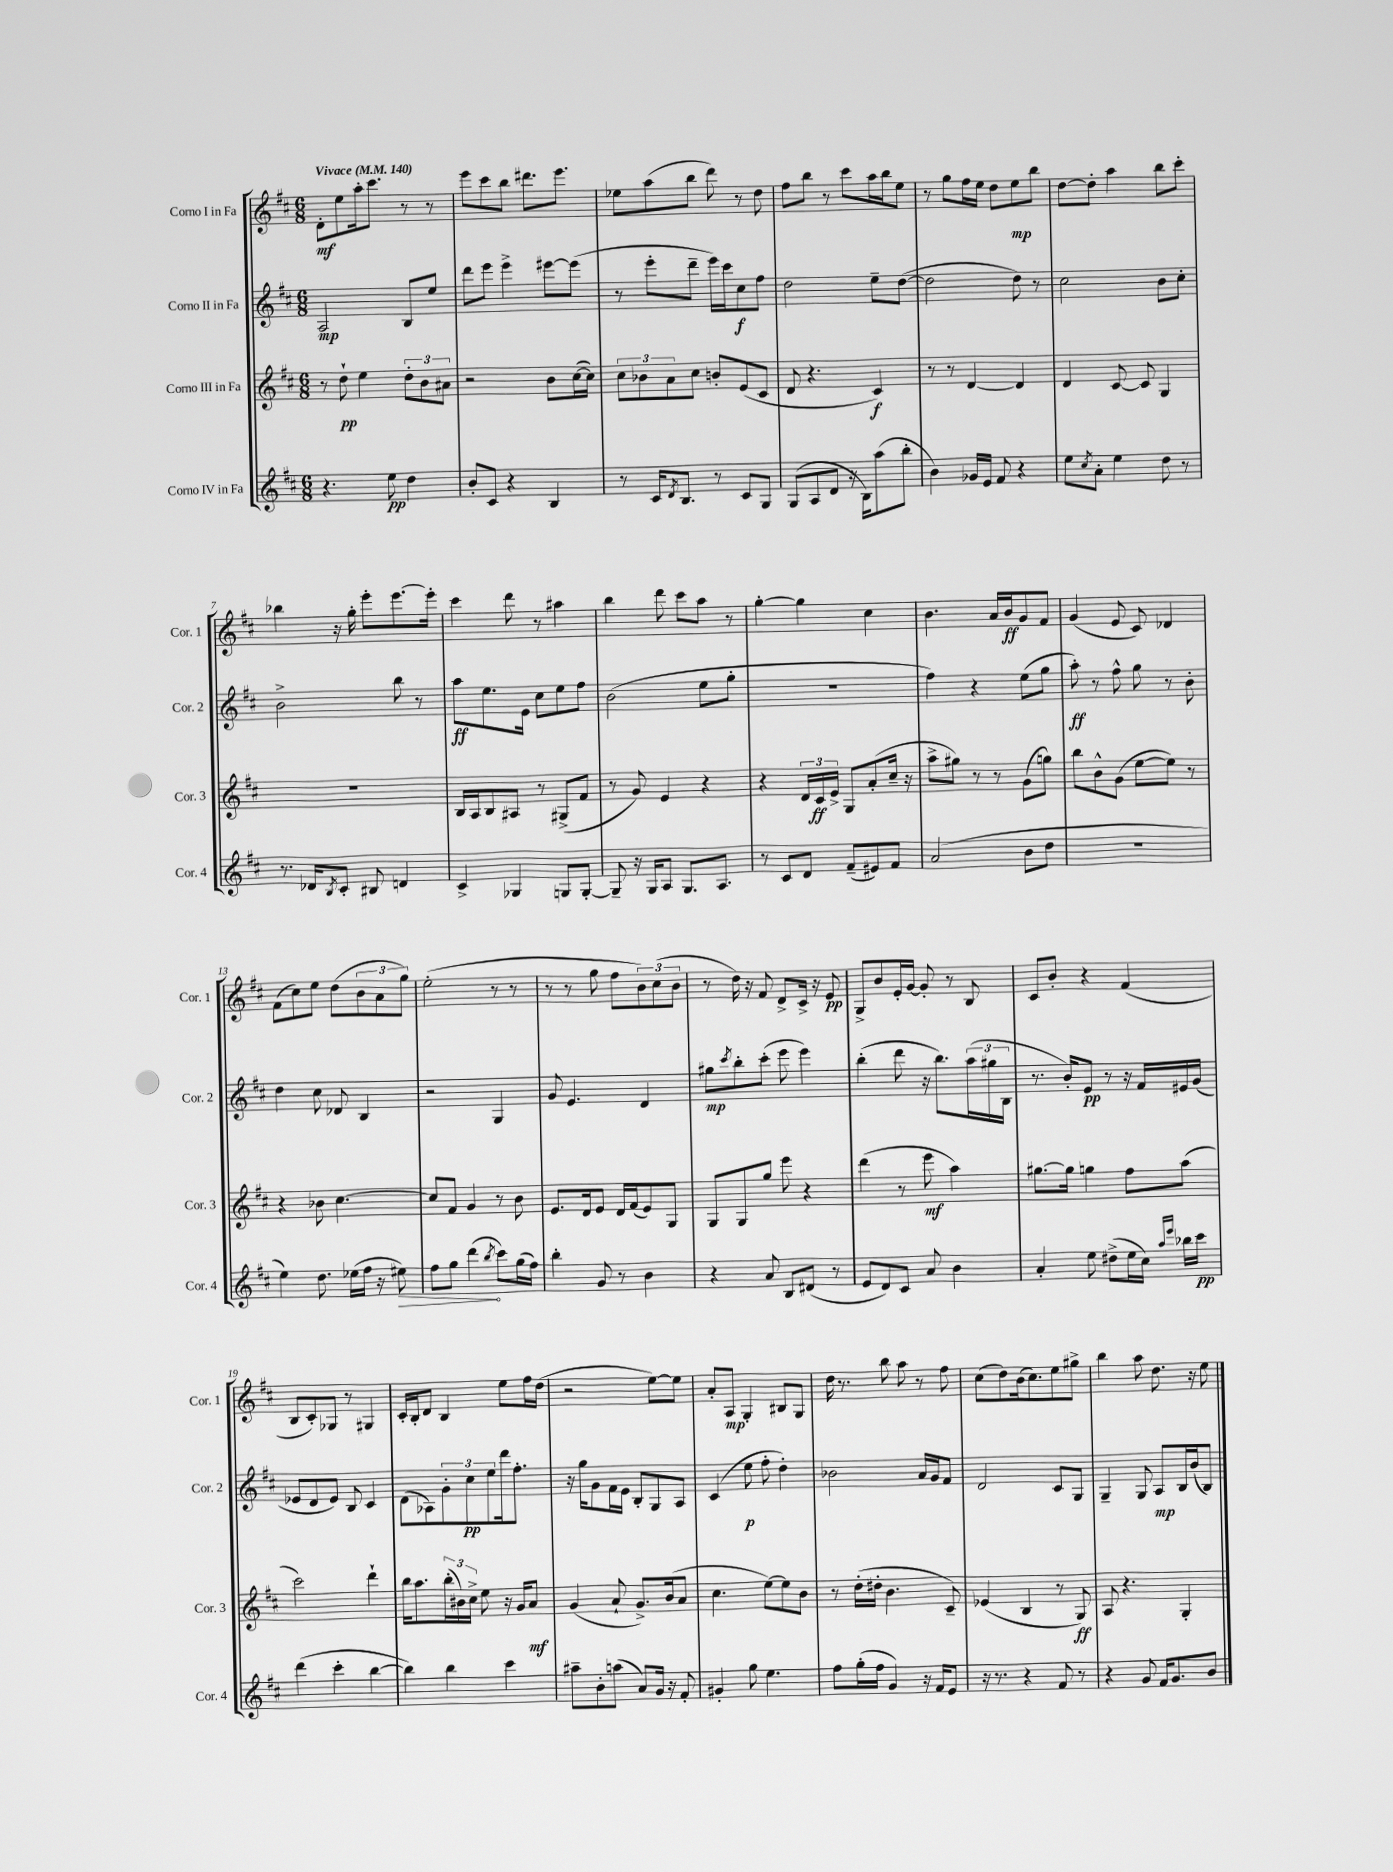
<<
\new StaffGroup <<
\new Staff = "s0" \with { instrumentName = "Corno I in Fa" shortInstrumentName = "Cor. 1" } {
    \clef treble \key d \major \numericTimeSignature \time 6/8 \tempo "Vivace" 4 = 140
    d'8-.\mf e''8 a''16-. cis'''8. r8 r8 |
    e'''8 cis'''8 b''8 dis'''8. e'''8. |
    ees''8 a''8( b''8 d'''8) r8 d''8 |
    fis''8 b''8 r8 cis'''8 a''16 b''16 e''8 |
    r8 g''8 fis''16 e''16 d''8 e''8\mp b''8 |
    d''8~ d''8-. a''4 b''8 cis'''8-. |
    bes''4 r16 g''16-. e'''8-. e'''8.~ e'''16-. |
    cis'''4 d'''8 r8 ais''4 |
    b''4 d'''8 cis'''8 a''8 r8 |
    g''4~-. g''4 cis''4 |
    b'4. a'16 b'16\ff g'8 fis'8 |
    g'4( e'8 cis'8) des'4 |
    fis'8( cis''8) e''8 d''8( \tuplet 3/2 { b'8 a'8 g''8) } |
    e''2-.( r8 r8 |
    r8 r8 g''8 fis''8 \tuplet 3/2 { b'8) cis''8( b'8 } |
    r8 d''16) r16 fis'8 d'8-> cis'16-> r16 e'8\pp |
    g8-> b'8 e'16-. g'16~ g'8-. r8 b8 |
    cis'8 b'8-. r4 fis'4( |
    b8 cis'8-.) ges8 r8 gis4 |
    cis'16-. b16-. d'8 b4 e''8 fis''16 d''16( |
    r2 e''8~) e''8 |
    a'8-. a8\mp g4-. bis8 g8 |
    d''16 r8. b''8 a''8 r8 fis''8 |
    cis''8( d''8) b'16( cis''8.) e''8 gis''8-> |
    b''4 a''8 d''8. r16 e''8 \bar "|." |
}
\new Staff = "s1" \with { instrumentName = "Corno II in Fa" shortInstrumentName = "Cor. 2" } {
    \clef treble \key d \major \numericTimeSignature \time 6/8
    a2\mp b8 e''8 |
    d'''8 e'''8 e'''4-> eis'''8~ eis'''8( |
    r8 e'''8-. d'''8-- e'''16) cis'''16 cis''8\f fis''8 |
    d''2 e''8-- d''8~( |
    d''2 d''8) r8 |
    cis''2 b'8 cis''8-. |
    b'2-> b''8 r8 |
    a''8\ff e''8. e'16 cis''8 e''8 fis''8 |
    b'2( e''8 g''8-. |
    r2. |
    fis''4) r4 e''8( g''8 |
    a''8-.\ff) r8 fis''8-^ g''8 r8 b'8-. |
    d''4 cis''8 des'8 b4 |
    r2 g4 |
    g'8 e'4. d'4 |
    gis''8\mp \acciaccatura { cis'''8 } b''8-. cis'''8-.( e'''8 e'''4) |
    b''4-.( d'''8 r16 b''8.) \tuplet 3/2 { a''16( gis''16 b16 } |
    r8. b'16-.) e'8\pp r8 r16 fis'16 eis'16 g'16( |
    ees'8 d'8 ees'8) b8 cis'4 |
    d'8( aes8) \tuplet 3/2 { g'8-. cis''8\pp e''8 } d'''16 fis''8.-. |
    r16 g''16 g'8 fis'16 e'16 b8-. g8 a8 |
    cis'4( e''8\p fis''8-. d''4-.) |
    bes'2 a'16 g'16 fis'8 |
    d'2 cis'8 g8 |
    g4-- g8 a8\mp b16 b'16( b8) \bar "|." |
}
\new Staff = "s2" \with { instrumentName = "Corno III in Fa" shortInstrumentName = "Cor. 3" } {
    \clef treble \key d \major \numericTimeSignature \time 6/8
    r8 d''8-!\pp e''4 \tuplet 3/2 { d''8-. b'8 ais'8 } |
    r2 b'8 cis''16~( cis''16) |
    \tuplet 3/2 { cis''8 bes'8 a'8 } cis''8 b'8-. e'8( cis'8 |
    d'8 r4. cis'4\f) |
    r8 r8 d'4~ d'4 |
    d'4 cis'8~ cis'8 g4 |
    R2. |
    b16 a16 b8 ais8 r8 gis8->( fis'8 |
    r8 g'8) e'4 r4 |
    r4 \tuplet 3/2 { d'16 cis'16\ff e'16-> } g8 a'8-.( cis''16-- r16 |
    a''8-> gis''8) r8 r8 g'8( g''8) |
    b''8 b'8-^ g'8( e''8~ e''8) r8 |
    r4 bes'8 cis''4.~ |
    cis''8 fis'8 g'4 r8 b'8 |
    e'8. d'16 e'8 d'16 fis'16( e'8) g8 |
    g8 g8 g''8 e'''8 r4 |
    d'''4( r8 e'''8\mf a''4) |
    gis''8.~ gis''16 g''4 fis''8 a''8( |
    cis'''2) d'''4-! |
    b''16 a''8. \tuplet 3/2 { b''16-.( bis'16) cis''16-> } e''8 r16 g'16 a'8\mf |
    g'4( a'8-! g'8.->) b'16( a'8 |
    cis''4. e''8~) e''8 b'8 |
    r8 d''16-.( dis''16-. b'4. cis'8--) |
    ees'4( b4 r8 g8\ff) |
    a8 r4. g4-. \bar "|." |
}
\new Staff = "s3" \with { instrumentName = "Corno IV in Fa" shortInstrumentName = "Cor. 4" } {
    \clef treble \key d \major \numericTimeSignature \time 6/8
    r4. e''8\pp d''4 |
    b'8-. cis'8 r4 b4 |
    r8 cis'16 \acciaccatura { d'8 } b8. r8 cis'8 g8 |
    g8( a8 d'8 r16 b16) a''8( b''8-. |
    b'4) ges'16 e'16 fis'8 r4 |
    e''8 \acciaccatura { cis''8 } a'8-. e''4 d''8 r8 |
    r8. des'16 \acciaccatura { b8 } cis'8-. bis8 d'4 |
    cis'4-> ges4 g8 g8~-. |
    g8-- r16 g16 a8 g8. a8. |
    r8 cis'8 d'8 fis'8--( eis'8) fis'8 |
    a'2( b'8 d''8 |
    R2. |
    e''4) d''8. ees''16( fis''16 r16 \once \override Hairpin.circled-tip = ##t eis''8\>) |
    fis''8 g''8 d'''4\!( \acciaccatura { b''8 } cis'''8) g''16( fis''16) |
    b''4-. g'8 r8 b'4 |
    r4 a'8 b8 dis'8( r8 |
    e'8 d'8) cis'8 a'8 b'4 |
    a'4-. e''8 dis''8->( e''16 cis''16) \grace { a''16 e'''16 } bes''16 cis'''16\pp |
    d'''4( cis'''4-. b''4~ |
    b''4) b''4 cis'''4 |
    ais''8-- b'8-. a''8( a'8) g'16 r16 fis'8-. |
    gis'4-. g''8 e''4. |
    fis''8 g''16-.( fis''16 g'4) r16 fis'16 e'8 |
    r16 r8. r4 fis'8 r8 |
    r4 g'8 fis'16 g'8. b'8 \bar "|." |
}
>>
>>
